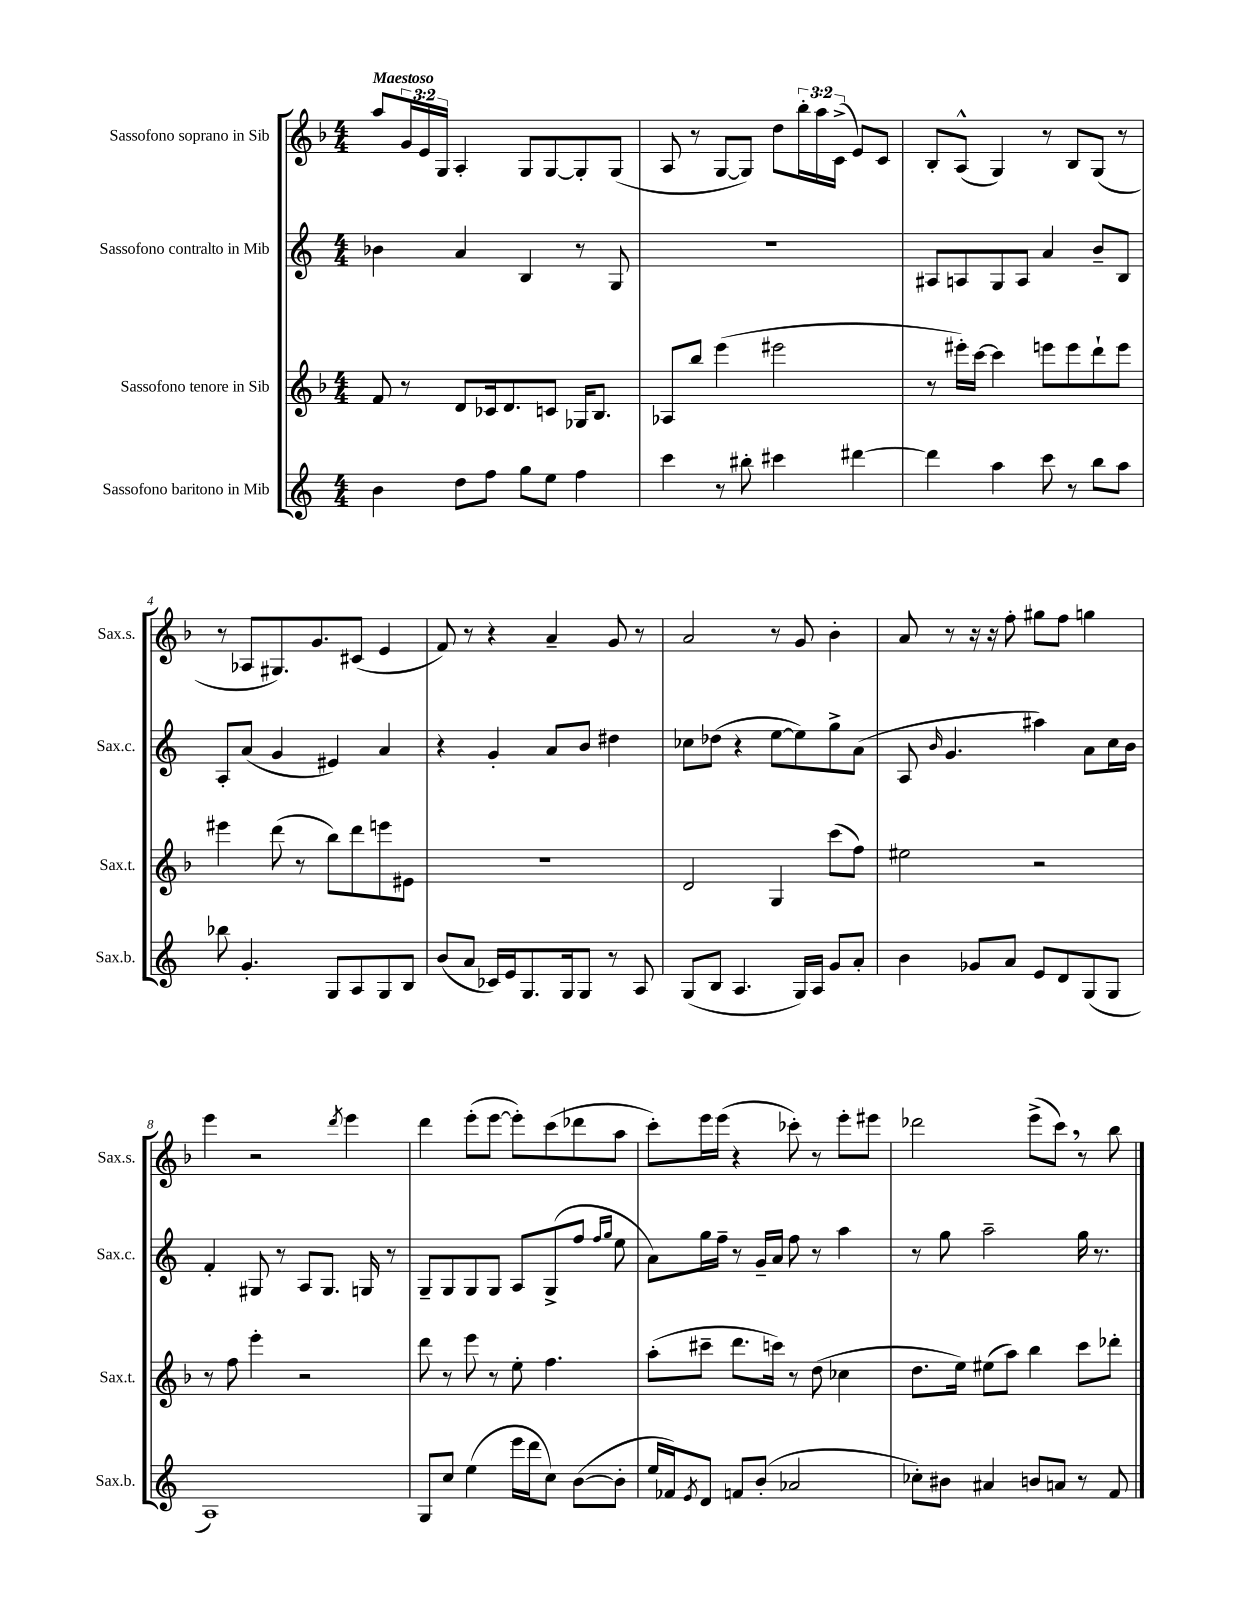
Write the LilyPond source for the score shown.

<<
\new StaffGroup <<
\new Staff = "s0" \with { instrumentName = "Sassofono soprano in Sib" shortInstrumentName = "Sax.s." } {
    \clef treble \key f \major \numericTimeSignature \time 4/4 \override Staff.TupletNumber.text = #tuplet-number::calc-fraction-text \tempo "Maestoso"
    a''8 \tuplet 3/2 { g'16 e'16 g16 } a4-. g8 g8~ g8-. g8( |
    a8 r8 g8~ g8) d''8 \tuplet 3/2 { bes''16-. a''16 c'16->( } e'8) c'8 |
    bes8-. a8-^( g4) r8 bes8 g8( r8 |
    r8 aes8 gis8.) g'8. cis'8( e'4 |
    f'8) r8 r4 a'4-- g'8 r8 |
    a'2 r8 g'8 bes'4-. |
    a'8 r8 r16 r16 f''8-. gis''8 f''8 g''4 |
    e'''4 r2 \acciaccatura { d'''8 } e'''4 |
    d'''4 e'''8-.( e'''8~ e'''8-.) c'''8( des'''8 a''8 |
    c'''8-.) e'''16 e'''16( r4 ces'''8-.) r8 e'''8-. eis'''8 |
    des'''2 e'''8->( c'''8) \breathe r8 bes''8 \bar "|." |
}
\new Staff = "s1" \with { instrumentName = "Sassofono contralto in Mib" shortInstrumentName = "Sax.c." } {
    \clef treble \key c \major \numericTimeSignature \time 4/4
    bes'4 a'4 b4 r8 g8 |
    r1 |
    ais8 a8 g8 a8 a'4 b'8-- b8 |
    a8-. a'8( g'4 eis'4) a'4 |
    r4 g'4-. a'8 b'8 dis''4 |
    ces''8 des''8( r4 e''8~ e''8) g''8-> a'8( |
    a8 \grace { b'16 } g'4. ais''4) a'8 c''16 b'16 |
    f'4-. gis8 r8 a8 gis8. g16 r8 |
    g8-- g8 g8 g8 a8 g8->( f''8 \grace { f''16 g''16 } e''8 |
    a'8) g''16 f''16-- r8 g'16-- a'16 f''8 r8 a''4 |
    r8 g''8 a''2-- g''16 r8. \bar "|." |
}
\new Staff = "s2" \with { instrumentName = "Sassofono tenore in Sib" shortInstrumentName = "Sax.t." } {
    \clef treble \key f \major \numericTimeSignature \time 4/4
    f'8 r8 d'8 ces'16 d'8. c'8 ges16 bes8. |
    aes8 bes''8 e'''4( eis'''2 |
    r8 eis'''16-.) c'''16~ c'''4 e'''8 e'''8 d'''8-! e'''8 |
    eis'''4 d'''8( r8 bes''8) d'''8 e'''8 eis'8 |
    R1 |
    d'2 g4 c'''8( f''8) |
    eis''2 r2 |
    r8 f''8 e'''4-. r2 |
    d'''8 r8 e'''8 r8 e''8-. f''4. |
    a''8-.( cis'''8-- d'''8. c'''16) r8 d''8( ces''4 |
    d''8. e''16) eis''8( a''8) bes''4 c'''8 des'''8-. \bar "|." |
}
\new Staff = "s3" \with { instrumentName = "Sassofono baritono in Mib" shortInstrumentName = "Sax.b." } {
    \clef treble \key c \major \numericTimeSignature \time 4/4
    b'4 d''8 f''8 g''8 e''8 f''4 |
    c'''4 r8 bis''8-. cis'''4 dis'''4~ |
    dis'''4 a''4 c'''8 r8 b''8 a''8 |
    bes''8 g'4.-. g8 a8 g8 b8 |
    b'8( a'8 ces'16) e'16 g8. g16 g8 r8 a8 |
    g8( b8 a4. g16) a16 g'8 a'8-. |
    b'4 ges'8 a'8 e'8 d'8 g8( g8 |
    a1) |
    g8 c''8 e''4( e'''16 d'''16 c''8) b'8~( b'8-. |
    e''16 fes'16) \acciaccatura { e'8 } d'8 f'8 b'8-.( aes'2 |
    ces''8-.) bis'8 ais'4 b'8 a'8 r8 f'8 \bar "|." |
}
>>
>>
